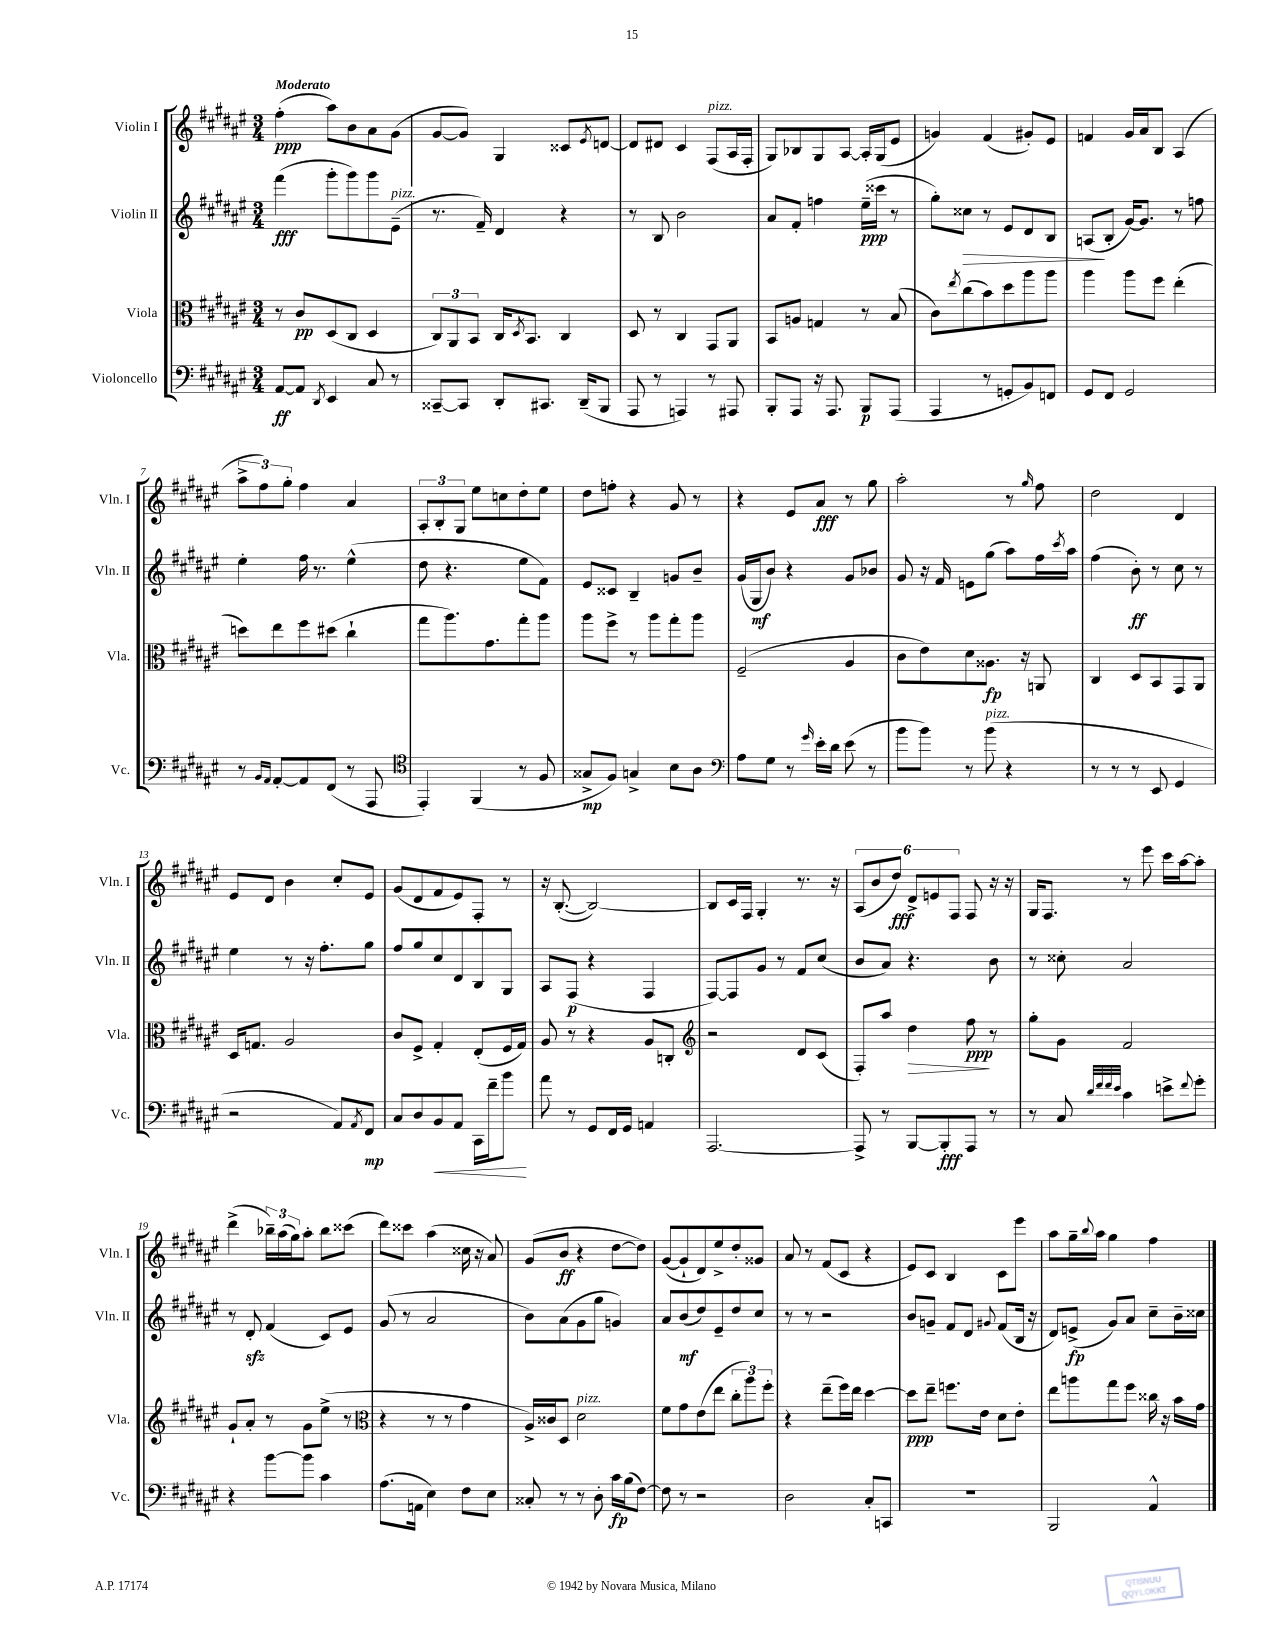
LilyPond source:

<<
\new StaffGroup <<
\new Staff = "s0" \with { instrumentName = "Violin I" shortInstrumentName = "Vln. I" } {
    \clef treble \key fis \major \numericTimeSignature \time 3/4 \tempo "Moderato"
    fis''4-.\ppp( ais''8) b'8 ais'8 gis'8( |
    gis'8~ gis'8) gis4 cisis'8 \acciaccatura { eis'8 } d'8~ |
    d'8 dis'8 cis'4 fis8^\markup { \italic "pizz." }( ais16 fis16-. |
    gis8) bes8 gis8 ais8~ ais16-. gis16( eis'8 |
    g'4) fis'4( gis'8-.) eis'8 |
    f'4 gis'16 ais'16 b8 ais4( |
    \tuplet 3/2 { ais''8-> fis''8) gis''8-. } fis''4 ais'4 |
    \tuplet 3/2 { ais8-. b8-. gis8 } eis''8 c''8 dis''8-. eis''8 |
    dis''8 f''8-. r4 gis'8 r8 |
    r4 eis'8 ais'8\fff r8 gis''8 |
    ais''2-. r8 \grace { gis''16 } fis''8 |
    dis''2 dis'4 |
    eis'8 dis'8 b'4 cis''8-. eis'8 |
    gis'8( dis'8 fis'8 eis'8) fis8-. r8 |
    r16 b8.~-.( b2~) |
    b8 cis'16 fis16 gis4-. r8. r16 |
    \tuplet 6/4 { ais8( b'8 dis''8\fff) dis'8-> e'8 fis8 } fis8 r16 r16 |
    gis16 fis8. r8 eis'''8 cis'''16 ais''16~ ais''8-. |
    dis'''4->( \tuplet 3/2 { bes''16--) ais''16( gis''16) } ais''8-. bes''8 cisis'''8( |
    dis'''8) cisis'''8 ais''4( cisis''16 r16 ais'8) |
    gis'8( b'8\ff r4 dis''8~ dis''8) |
    gis'8~( gis'8-! dis'8) eis''8-> dis''8-. gisis'8 |
    ais'8 r8 fis'8( cis'8 r4 |
    eis'8) cis'8 b4 cis'8 eis'''8 |
    ais''8 gis''16-- \appoggiatura { b''8 } ais''16 gis''4 fis''4 \bar "|." |
}
\new Staff = "s1" \with { instrumentName = "Violin II" shortInstrumentName = "Vln. II" } {
    \clef treble \key fis \major \numericTimeSignature \time 3/4
    fis'''4\fff( gis'''8-. gis'''8) gis'''8 eis'8--^\markup { \italic "pizz." }( |
    r8. fis'16--) dis'4 r4 |
    r8 b8 b'2 |
    ais'8 fis'8-. f''4 eis''16--\ppp( cisis'''16 r8 |
    gis''8-.) cisis''8\> r8 eis'8 dis'8 b8 |
    a8\!( b8-. gis'16~) gis'8. r8 f''8 |
    eis''4-. fis''16 r8. eis''4-^( |
    dis''8 r4. eis''8 fis'8) |
    eis'8 cisis'8 b4-- g'8 b'8-- |
    gis'16( gis16\mf b'8) r4 gis'8 bes'8 |
    gis'8 r16 fis'16 e'8 gis''8( ais''8) fis''16 \acciaccatura { cis'''8 } ais''16 |
    fis''4( b'8-.\ff) r8 cis''8 r8 |
    eis''4 r8 r16 fis''8.-. gis''8 |
    fis''8 gis''8 cis''8 dis'8 b8 gis8 |
    ais8 fis8\p( r4 fis4 |
    fis8~) fis8 gis'8 r8 fis'8 cis''8( |
    b'8 ais'8) r4. b'8 |
    r8 cisis''8-. ais'2 |
    r8 dis'8-.\sfz fis'4( cis'8) eis'8 |
    gis'8( r8 ais'2 |
    b'8) ais'8( gis'8 gis''8 g'4) |
    ais'8 b'8\mf( dis''8) eis'8-- dis''8 cis''8 |
    r8 r8 r2 |
    b'8 g'8-- fis'8 dis'8 \appoggiatura { gis'8 } fis'8( b16 r16 |
    dis'8) e'8->\fp( gis'8) ais'8 cis''8-- b'16-- cisis''16 \bar "|." |
}
\new Staff = "s2" \with { instrumentName = "Viola" shortInstrumentName = "Vla." } {
    \clef alto \key fis \major \numericTimeSignature \time 3/4
    r8 cis'8\pp dis8( cis8 dis4 |
    \tuplet 3/2 { cis8) ais,8 b,8 } cis16 \acciaccatura { dis8 } b,8. cis4 |
    dis8 r8 cis4 gis,8 ais,8 |
    b,8 a8 g4 r8 b8( |
    cis'8) \acciaccatura { eis''8 } cis''8( b'8) dis''8 ais''8 ais''8 |
    ais''4 ais''8 fis''8 eis''4-.( |
    d''8) eis''8 fis''8 dis''8( cis''4-! |
    gis''8 ais''8.) gis'8. gis''8-. ais''8 |
    ais''8 fis''8-> r8 ais''8 gis''8-. ais''8 |
    fis2--( ais4 |
    cis'8 eis'8) dis'8 aisis8.\fp r16 a,8 |
    cis4 dis8 b,8 gis,8 ais,8 |
    dis16 g8. ais2 |
    cis'8 fis8-> gis4-. eis8-.( fis16 gis16) |
    ais8 r8 r4 ais8 c8-. |
    \clef treble r2 dis'8 cis'8( |
    fis8-.) ais''8 dis''4\> fis''8\ppp\! r8 |
    gis''8-. gis'8 fis'2 |
    gis'8-! ais'8-. r8 gis'8 eis''8->( r8 |
    \clef alto r4 r8 r8 gis'4 |
    ais16->) cisis'16 dis8 dis'2^\markup { \italic "pizz." } |
    fis'8 gis'8 eis'8( eis''8 \tuplet 3/2 { cis''8-. ais''8) fis''8-. } |
    r4 eis''8--( fis''16) eis''16 dis''4~ |
    dis''8\ppp eis''8-- f''8. eis'16 dis'8 eis'8-. |
    eis''8 a''8 gis''8 fis''8 cisis''16 r16 b'16 gis'16 \bar "|." |
}
\new Staff = "s3" \with { instrumentName = "Violoncello" shortInstrumentName = "Vc." } {
    \clef bass \key fis \major \numericTimeSignature \time 3/4
    ais,8~\ff ais,8 \acciaccatura { dis,8 } eis,4 cis8 r8 |
    cisis,8~-- cisis,8 dis,8-. cis,8. dis,16--( b,,8 |
    ais,,8 r8 a,,4) r8 ais,,8 |
    b,,8-. ais,,8 r16 ais,,8. b,,8\p ais,,8( |
    ais,,4 r8 g,8-. b,8) f,8 |
    gis,8 fis,8 gis,2 |
    r8 \grace { b,16 ais,16 } ais,8~-. ais,8 fis,8( r8 ais,,8 |
    \clef tenor eis,4-.) fis,4( r8 fis8 |
    gisis8->\mp fis8) g4-> b8 ais8 |
    \clef bass ais8 gis8 r8 \grace { gis'16 } eis'16-. dis'16 eis'8( r8 |
    b'8 b'8) r8 b'8^\markup { \italic "pizz." }( r4 |
    r8 r8 r8 eis,8 gis,4 |
    r2 ais,8) \acciaccatura { ais,8 } fis,8\mp |
    cis8 dis8 b,8\< ais,8 cis,16 fis'16-- b'8\! |
    ais'8 r8 gis,8 fis,16 gis,16 a,4 |
    ais,,2.~ |
    ais,,8-> r8 b,,8~ b,,8-.\fff ais,,8 r8 |
    r8 cis8 \grace { dis'32 fis'32 fis'32 eis'32 } cis'4 e'8-> \appoggiatura { fis'8 } gis'8-. |
    r4 b'8~ b'8 cis'4 |
    ais8.( a,16 eis4) fis8 eis8 |
    cisis8-. r8 r8 dis8-. cis'16\fp b16( fis8~) |
    fis8 r8 r2 |
    dis2 cis8-. c,8 |
    R2. |
    b,,2 ais,4-^ \bar "|." |
}
>>
>>
